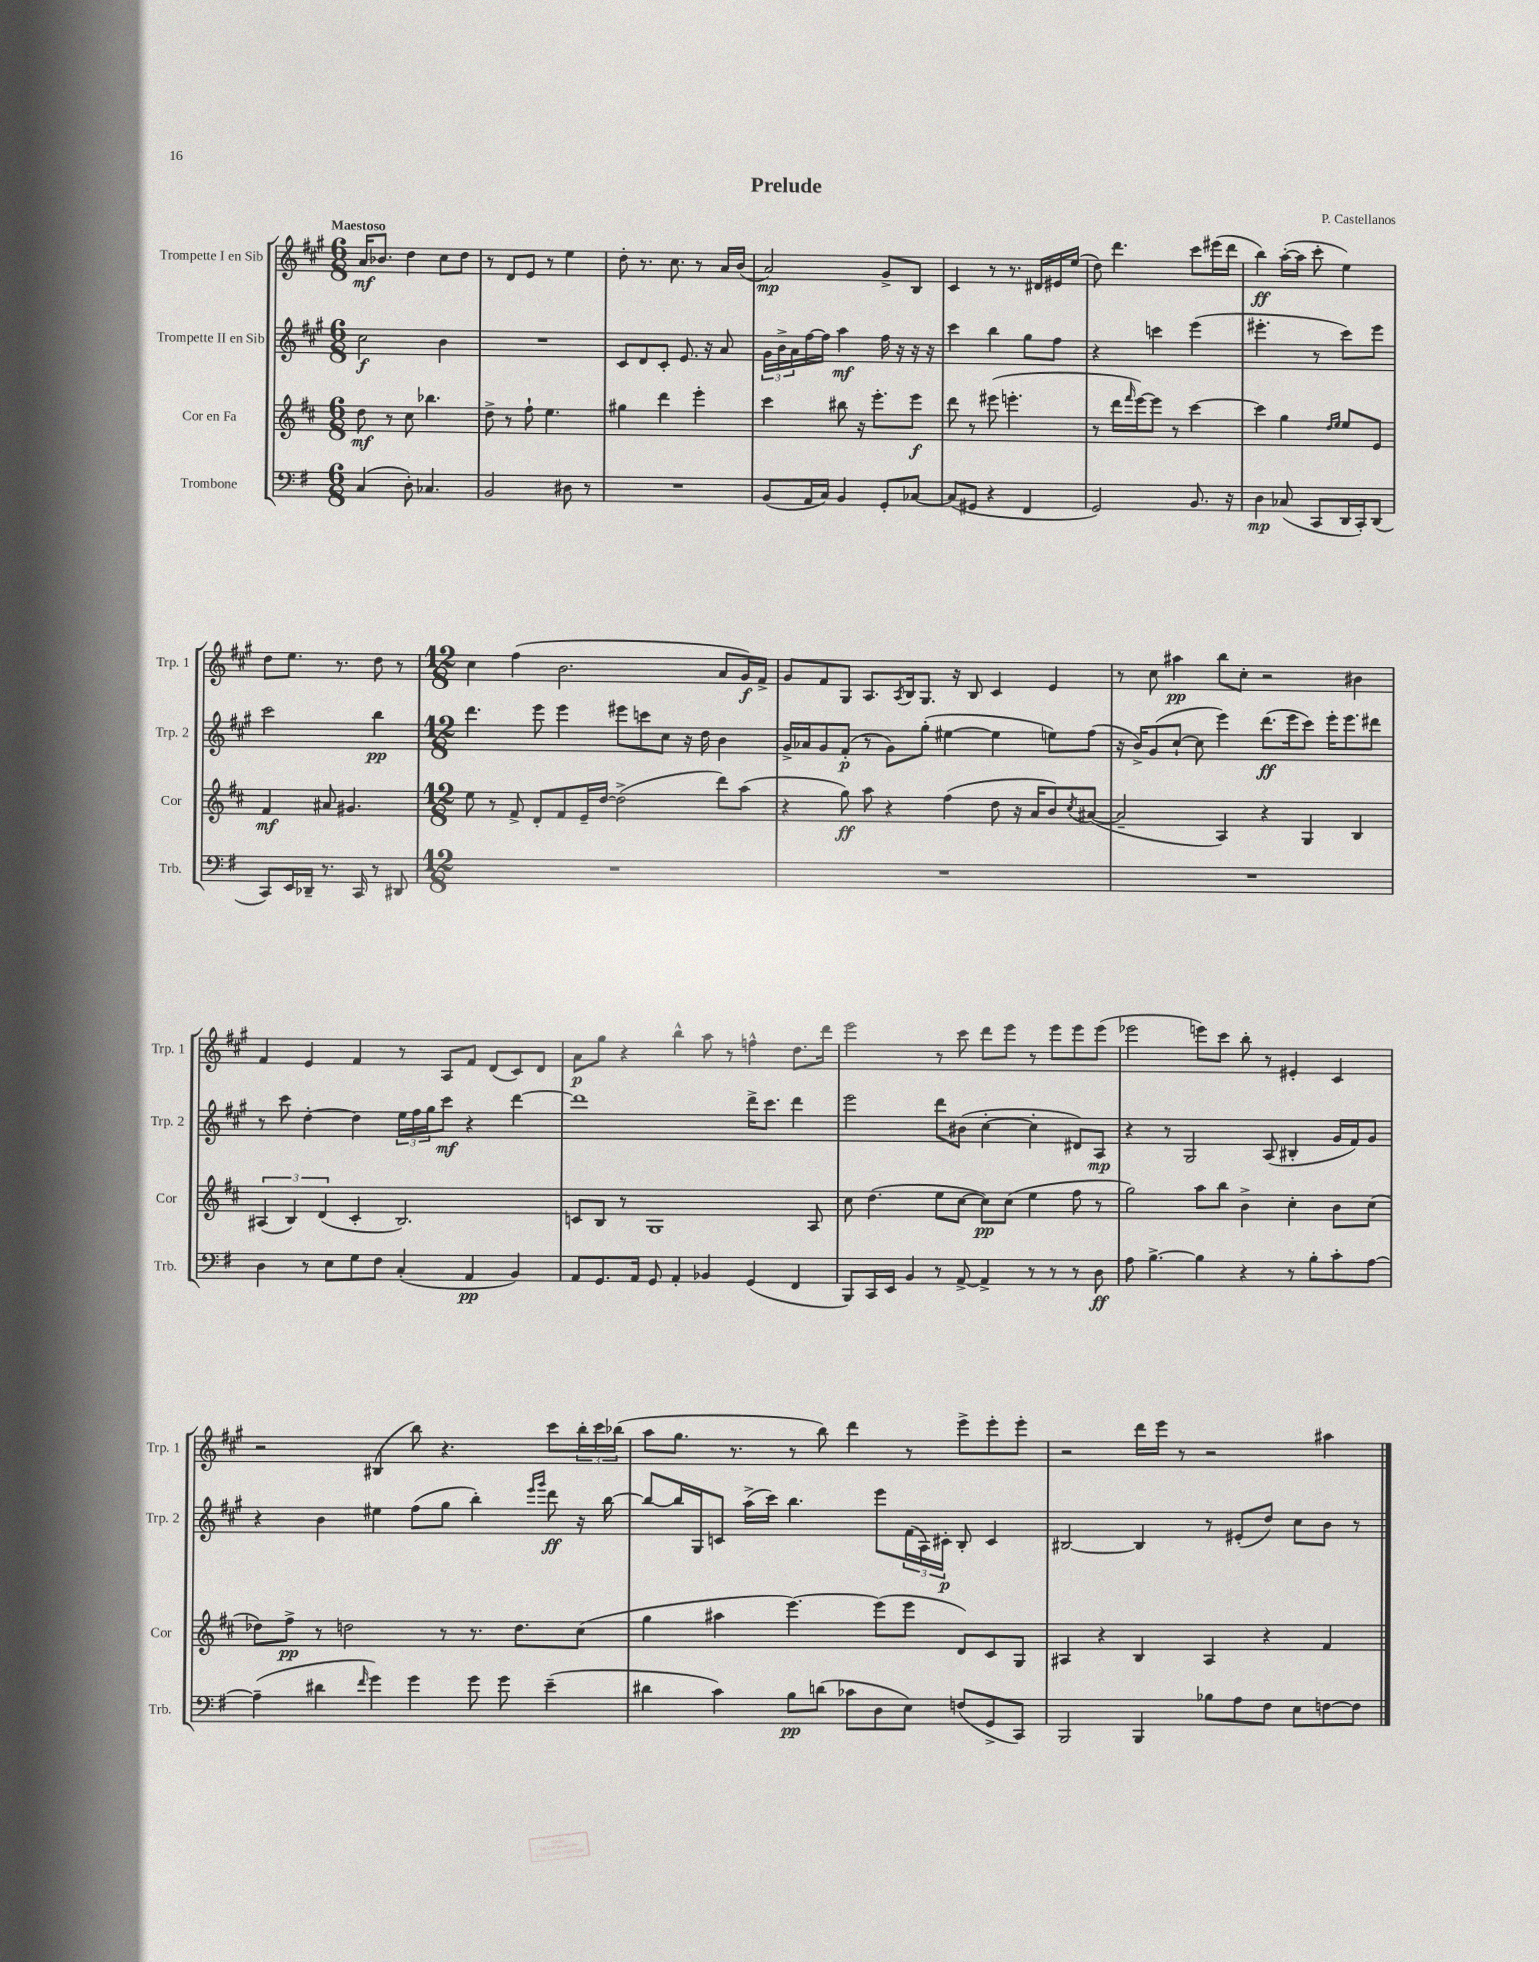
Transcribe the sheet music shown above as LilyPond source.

\header { title = "Prelude" composer = "P. Castellanos" }
<<
\new StaffGroup <<
\new Staff = "s0" \with { instrumentName = "Trompette I en Sib" shortInstrumentName = "Trp. 1" } {
    \clef treble \key a \major \numericTimeSignature \time 6/8 \tempo "Maestoso"
    a'16\mf bes'8. d''4 cis''8 d''8 |
    r8 d'8 e'8 r8 e''4 |
    d''8-. r8. cis''8. r8 a'16 b'16( |
    a'2\mp) gis'8-> b8 |
    cis'4 r8 r8. dis'16 eis'16 e''16( |
    d''8) d'''4. cis'''8 eis'''16( d'''16 |
    b''4\ff) a''16~-.( a''16 cis'''8-. e''4) |
    d''8 e''8. r8. d''8 r8 |
    \numericTimeSignature \time 12/8 cis''4 fis''4( b'2. a'8 gis'16\f) fis'16-> |
    gis'8 fis'8 gis8 a8. \acciaccatura { a8 } b16 gis8. r16 b8 cis'4 e'4 |
    r8 cis''8 ais''4\pp b''8 cis''8-. r2 bis'4 |
    fis'4 e'4 fis'4 r8 a8 fis'8 d'8( cis'8) d'8 |
    a'8\p gis''8 r4 b''4-^ a''8 r8 f''4-^ d''8. d'''16 |
    e'''2 r8 cis'''8 d'''8 e'''8 r8 e'''8 e'''8 e'''8( |
    ees'''2 e'''8) cis'''8 b''8-. r8 eis'4-. cis'4 |
    r2 bis4( b''8) r4. cis'''8 \tuplet 3/2 { b''16-. cis'''16 bes''16( } |
    a''8 gis''8. r8. r8 b''8) d'''4 r8 e'''8-> e'''8-. e'''8-. |
    r2 d'''16 e'''16 r8 r2 ais''4 \bar "|." |
}
\new Staff = "s1" \with { instrumentName = "Trompette II en Sib" shortInstrumentName = "Trp. 2" } {
    \clef treble \key a \major \numericTimeSignature \time 6/8
    cis''2\f b'4 |
    R2. |
    cis'8 d'8 cis'8-. e'8. r16 a'8 |
    \tuplet 3/2 { gis'16 b'16-> a'16 } fis''16~ fis''16 a''4\mf fis''16 r16 r16 r16 |
    cis'''4 b''4 gis''8 fis''8 |
    r4 c'''4 e'''4( |
    eis'''4.-. r8 cis'''8) eis'''8 |
    cis'''2 b''4\pp |
    \numericTimeSignature \time 12/8 d'''4. e'''8 e'''4 eis'''8 c'''8 cis''8 r16 d''16 b'4 |
    gis'16-> aes'16 gis'8 fis'8-.\p( r8 gis'8) gis''8-.( eis''4~ eis''4 e''8) fis''8( |
    r16 b'16->) gis'8( cis''8~-! cis''8 e'''4) d'''8.\ff( e'''16 cis'''8) e'''16-. e'''8. dis'''8 |
    r8 cis'''8 d''4~-. d''4 \tuplet 3/2 { e''16 fis''16 gis''16 } cis'''8\mf r4 d'''4~ |
    d'''1 d'''16-> cis'''8. d'''4 |
    e'''2 d'''8 bis'8( cis''4~-. cis''4-. dis'8) a8\mp |
    r4 r8 gis2 a8( bis4-. gis'16 fis'16) gis'8 |
    r4 b'4 eis''4 fis''8( gis''8 b''4-.) \grace { e'''16 gis'''16 } d'''8\ff r16 b''16~ |
    b''8~ b''16 gis16 c'8 a''16->( cis'''16) b''4. e'''8 \tuplet 3/2 { fis'16( a16) cis'16-.\p } b8-. cis'4 |
    bis2~ bis4 r8 eis'8-.( d''8) cis''8 b'8 r8 \bar "|." |
}
\new Staff = "s2" \with { instrumentName = "Cor en Fa" shortInstrumentName = "Cor" } {
    \clef treble \key d \major \numericTimeSignature \time 6/8
    d''8\mf r8 cis''8 bes''4. |
    d''8-> r8 fis''8-! e''4. |
    gis''4 d'''4 e'''4-. |
    cis'''4 bis''8 r16 e'''8.-. e'''8\f |
    d'''8 r8 eis'''8( e'''4.-. |
    r8 d'''16 \grace { fis'''16 } e'''16~) e'''8 r8 cis'''4~ |
    cis'''4 g''4 \grace { d''16 e''16 } e''8 e'8 |
    fis'4\mf ais'8 gis'4. |
    \numericTimeSignature \time 12/8 e''8 r8 fis'8-> d'8-. fis'8 e'16-- d''16~ d''2->( d'''8) a''8( |
    r4 g''8\ff) a''8 r4 fis''4( d''8 r16 a'16 b'8) \acciaccatura { cis''8 } ais'8~( |
    ais'2-- a4) r4 g4 b4 |
    \tuplet 3/2 { ais4( b4) d'4( } cis'4-. b2.) |
    c'8 b8 r8 g1 a8 |
    cis''8 d''4.( e''8 cis''8~ cis''8\pp) cis''8( e''4 fis''8 r8 |
    g''2) a''8 b''8 b'4-> cis''4-. b'8 cis''8( |
    des''8) fis''8->\pp r8 d''2 r8 r8. d''8. cis''8( |
    g''4 ais''4 e'''4.~) e'''8( e'''8 d'8) cis'8 g8 |
    ais4 r4 b4 ais4 r4 fis'4 \bar "|." |
}
\new Staff = "s3" \with { instrumentName = "Trombone" shortInstrumentName = "Trb." } {
    \clef bass \key g \major \numericTimeSignature \time 6/8
    c4( d8-.) ces4. |
    b,2 dis8 r8 |
    R2. |
    b,8( a,16 c16) b,4 g,8-. ces8~ |
    ces8( gis,8 r4 fis,4 |
    g,2) b,8. r16 |
    d4\mp ces8( c,8 d,16 c,16-.) d,8( |
    c,8) e,16 des,16-- r8. c,16 r8 dis,8 |
    \numericTimeSignature \time 12/8 R1. |
    R1. |
    R1. |
    d4 r8 e8 g8 fis8 c4-.( a,4\pp b,4) |
    a,8 g,8. a,16 g,8 a,4-. bes,4 g,4( fis,4 |
    b,,8) c,16 e,16 b,4 r8 a,8~-> a,4-> r8 r8 r8 d8\ff |
    a8 b4.~-> b4 r4 r8 b8-. c'8-. a8~ |
    a4--( dis'4 \grace { fis'16 } g'4) g'4 g'8 g'8 e'4--( |
    dis'4 c'4) b8\pp d'8( ces'8 d8 e8) f8( g,8-> c,8) |
    b,,2 b,,4 bes8 a8 fis8 e8 f8~ f8 \bar "|." |
}
>>
>>
\layout { \context { \Score \remove "Bar_number_engraver" } }
